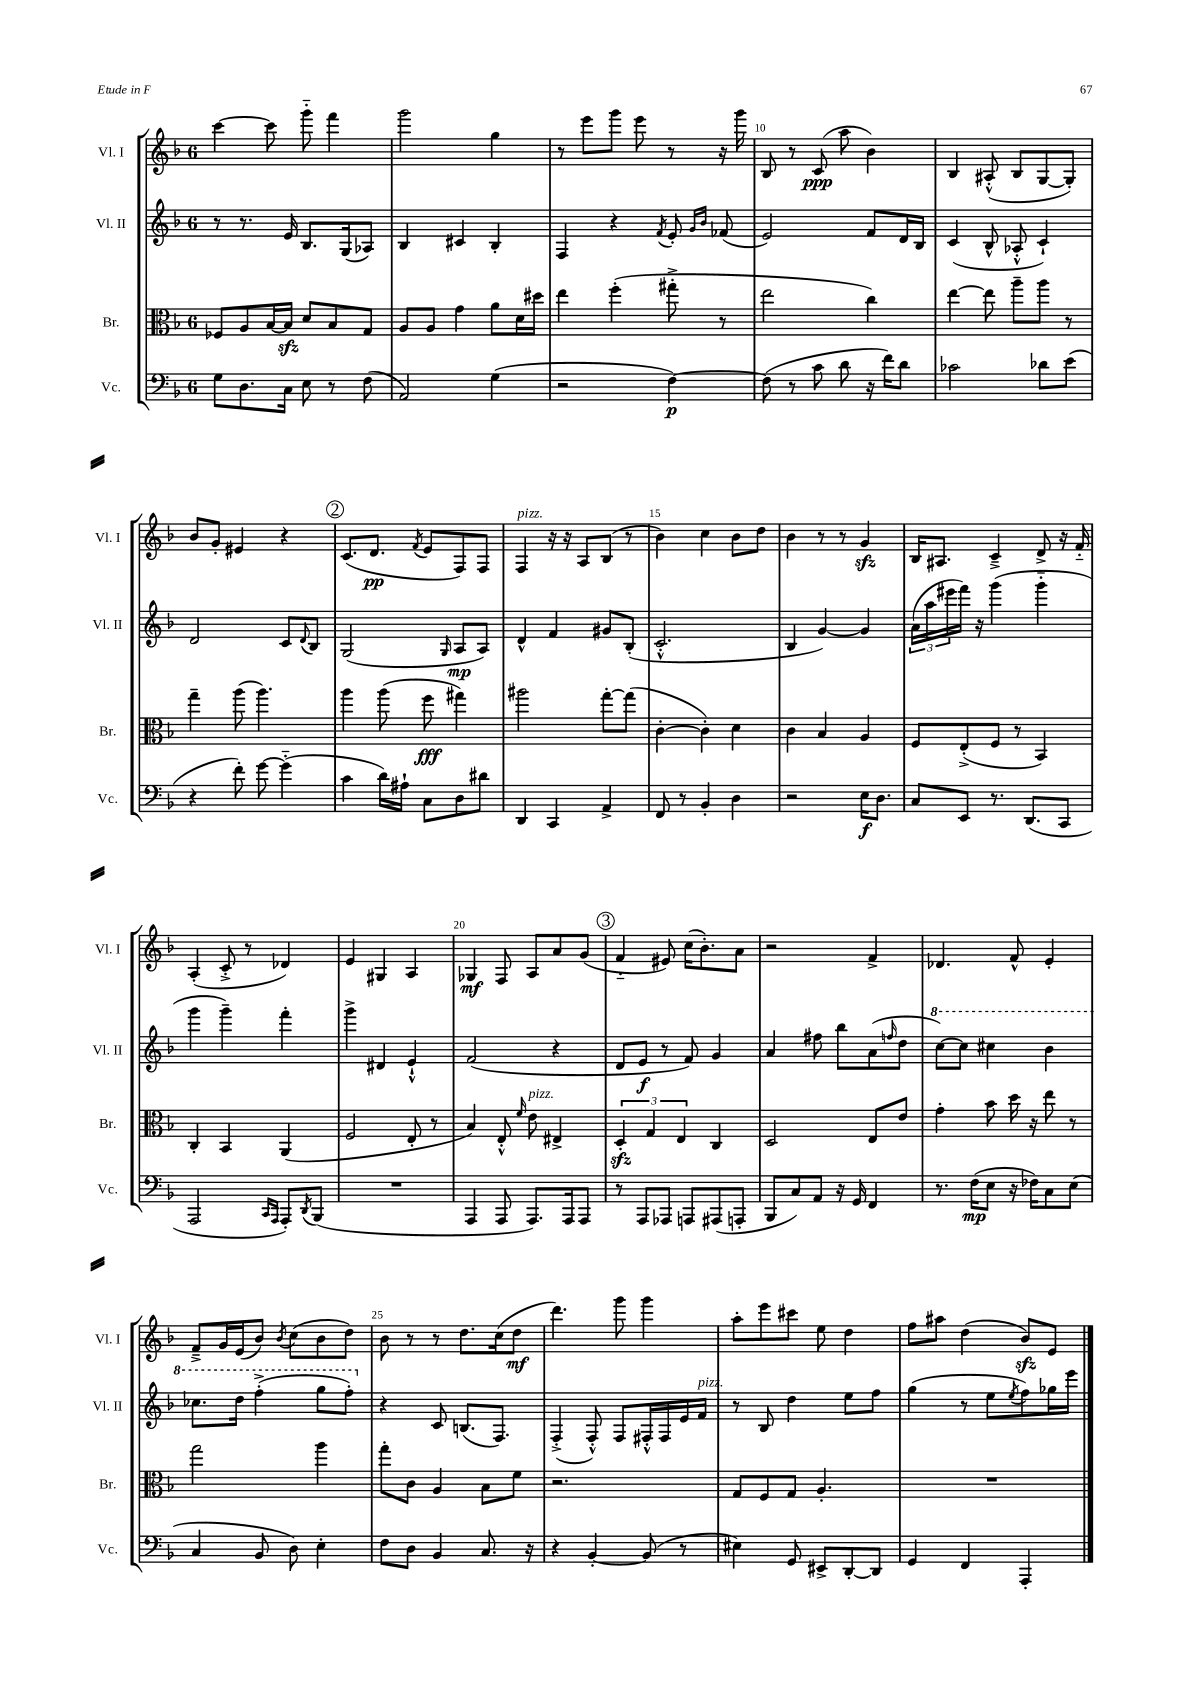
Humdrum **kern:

**kern	**dynam	**kern	**dynam	**kern	**dynam	**kern	**dynam
*part4	*part4	*part3	*part3	*part2	*part2	*part1	*part1
*staff4	*staff4	*staff3	*staff3	*staff2	*staff2	*staff1	*staff1
*I"Vc.	*	*I"Br.	*	*I"Vl. II	*	*I"Vl. I	*
*I'Vc.	*	*I'Br.	*	*I'Vl. II	*	*I'Vl. I	*
*clefF4	*	*clefC3	*	*clefG2	*	*clefG2	*
*k[b-]	*	*k[b-]	*	*k[b-]	*	*k[b-]	*
*M6/8	*	*M6/8	*	*M6/8	*	*M6/8	*
=7	=7	=7	=7	=7	=7	=7	=7
8G\L	.	8F-X/L	.	8r	.	[4ccc\	.
8.D\	.	8A/	.	8.r	.	.	.
.	.	[16B-/L	.	.	.	8ccc\]	.
16C\Jk	.	16B-zz/JJ]	.	16e/	.	.	.
8E\	.	8d/L	.	8.B-/L	.	8ggg\	.
8r	.	8B-/	.	.	.	4fff\	.
.	.	.	.	(16G/k	.	.	.
(8F\	.	8G/J	.	8A-X/J)	.	.	.
=8	=8	=8	=8	=8	=8	=8	=8
2AA/)	.	8A/L	.	4B-/	.	2ggg\	.
.	.	8A/J	.	.	.	.	.
.	.	4g\	.	4c#X/	.	.	.
(4G\	.	8a\L	.	4B-'/	.	4gg\	.
.	.	16d\L	.	.	.	.	.
.	.	16dd#X\JJ	.	.	.	.	.
=9	=9	=9	=9	=9	=9	=9	=9
2r	.	4ee\	.	4F/	.	8r	.
.	.	.	.	.	.	8eee\L	.
.	.	(4ff'\	.	4r	.	8ggg\J	.
.	.	.	.	.	.	8eee\	.
.	.	.	.	8qf/	.	.	.
[4F\)	p	8gg#X'^\	.	8e'/	.	8r	.
.	.	.	.	16qqg/LL	.	.	.
.	.	.	.	16qqb-/JJ	.	.	.
.	.	8r	.	(8f-X/	.	16r	.
.	.	.	.	.	.	16ggg\	.
=10	=10	=10	=10	=10	=10	=10	=10
(8F\]	.	2ee\	.	2e/)	.	8B-/	.
8r	.	.	.	.	.	8r	.
8c\	.	.	.	.	.	(8c/	ppp
8d\	.	.	.	.	.	8aa\	.
16r	.	4cc\)	.	8f/L	.	4b-\)	.
16f\KL)	.	.	.	.	.	.	.
8d\J	.	.	.	16d/L	.	.	.
.	.	.	.	16B-/JJ	.	.	.
=11	=11	=11	=11	=11	=11	=11	=11
2c-X\	.	[4ee\	.	(4c/	.	4B-/	.
.	.	8ee\]	.	8B-^^/	.	(8A#X'^^/	.
.	.	8aa~\L	.	8A-X'^^/	.	8B-/L	.
8d-X\L	.	8aa\J	.	4c`/)	.	[8G/	.
(8e\J	.	8r	.	.	.	8G'/J])	.
!!LO:LB:g=z
=12	=12	=12	=12	=12	=12	=12	=12
4r	.	4gg~\	.	2d/	.	8b-/L	.
.	.	.	.	.	.	8g'/J	.
8f'\)	.	(8aa\	.	.	.	4e#X/	.
[8g\	.	4.aa\)	.	.	.	.	.
(4g\]	.	.	.	8c/L	.	4r	.
.	.	.	.	8qqd/	.	.	.
.	.	.	.	8B-/J	.	.	.
!!LO:REH:place=s1:t=2
=13	=13	=13	=13	=13	=13	=13	=13
4c\	.	4aa\	.	(2G/	.	(8.c/L	.
.	.	.	.	.	.	8.d/J	pp
16d\LL)	.	(8aa\	.	.	.	.	.
16A#X`\JJ	.	.	.	.	.	.	.
.	.	.	.	.	.	8qf/	.
8C\L	.	8ff\	fff	.	.	8e/L	.
.	.	.	.	16qqG/	.	.	.
8D\	.	4gg#X\)	.	8A/L	mp	8F/)	.
8d#X\J	.	.	.	8A/J)	.	8F/J	.
=14	=14	=14	=14	=14	=14	=14	=14
!	!	!	!	!	!	!LO:TX:a:i:t=pizz.	!
4DD/	.	2aa#X\	.	4d^^/	.	4F/	.
4CC/	.	.	.	4f/	.	16r	.
.	.	.	.	.	.	16r	.
.	.	.	.	.	.	8A/L	.
4AA^/	.	[8gg'\L	.	8g#X/L	.	(8B-/J	.
.	.	(8gg\J]	.	(8B-'/J	.	8r	.
=15	=15	=15	=15	=15	=15	=15	=15
8FF/	.	[4c'\	.	2.c'^^/	.	4b-\)	.
8r	.	.	.	.	.	.	.
4BB-'/	.	4c'\])	.	.	.	4cc\	.
4D\	.	4d\	.	.	.	8b-\L	.
.	.	.	.	.	.	8dd\J	.
=16	=16	=16	=16	=16	=16	=16	=16
2r	.	4c\	.	4B-/	.	4b-\	.
.	.	4B-/	.	[4g/)	.	8r	.
.	.	.	.	.	.	8r	.
16E\KL	f	4A/	.	4g/]	.	4gzz/	.
8.D\J	.	.	.	.	.	.	.
=17	=17	=17	=17	=17	=17	=17	=17
8C/L	.	8F/L	.	(24a\LL	.	16B-/KL	.
.	.	.	.	24aa\	.	.	.
.	.	.	.	.	.	8.A#X/J	.
.	.	.	.	24eee#X\	.	.	.
8EE/J	.	(8E'^/	.	16fff\JJ)	.	.	.
.	.	.	.	16r	.	.	.
8.r	.	8F/J	.	(4ggg\	.	4c~^/	.
.	.	8r	.	.	.	.	.
(8.DD/L	.	.	.	.	.	.	.
.	.	4BB-/)	.	4ggg\	.	8d^/	.
8CC/J	.	.	.	.	.	16r	.
.	.	.	.	.	.	16f/	.
!!LO:LB:g=z
=18	=18	=18	=18	=18	=18	=18	=18
2AAA/	.	4C'/	.	4ggg\	.	(4A'/	.
.	.	4BB-/	.	4ggg~\)	.	8c'^/	.
.	.	.	.	.	.	8r	.
16qqCC/LL	.	.	.	.	.	.	.
16qqAAA/JJ	.	.	.	.	.	.	.
8AAA'/L)	.	(4AA/	.	4fff'\	.	4d-X/)	.
8qDD/	.	.	.	.	.	.	.
(8BBB-/J	.	.	.	.	.	.	.
=19	=19	=19	=19	=19	=19	=19	=19
2.r	.	2F/	.	4ggg^\	.	4e/	.
.	.	.	.	4d#X/	.	4G#X/	.
.	.	8E'/	.	4e`^^/	.	4A/	.
.	.	8r	.	.	.	.	.
=20	=20	=20	=20	=20	=20	=20	=20
4AAA/	.	4B-/)	.	(2f/	.	4G-X/	mf
8AAA/	.	8E'^^/	.	.	.	8F/	.
.	.	16qqf/	.	.	.	.	.
!	!	!LO:TX:a:i:t=pizz.	!	!	!	!	!
8.AAA/L)	.	8e\	.	.	.	8A/L	.
.	.	4E#X^/	.	4r	.	8a/	.
16AAA/k	.	.	.	.	.	.	.
8AAA/J	.	.	.	.	.	(8g/J	.
!!LO:REH:place=s1:t=3
=21	=21	=21	=21	=21	=21	=21	=21
8r	.	6Dzz'/	.	8d/L	.	4f/	.
8AAA/L	.	.	.	8e/J	f	.	.
.	.	6G/	.	.	.	.	.
8AAA-X/J	.	.	.	8r	.	8e#X/)	.
.	.	6E/	.	.	.	.	.
8AAAn/L	.	.	.	8f/)	.	(16cc\KL	.
.	.	.	.	.	.	8.b-'\)	.
(8AAA#X/	.	4C/	.	4g/	.	.	.
8AAAn'/J	.	.	.	.	.	8a\J	.
=22	=22	=22	=22	=22	=22	=22	=22
8BBB-/L	.	2D/	.	4a/	.	2r	.
8C/)	.	.	.	.	.	.	.
8AA/J	.	.	.	8ff#X\	.	.	.
16r	.	.	.	8bb-\L	.	.	.
16GG/	.	.	.	.	.	.	.
4FF/	.	8E/L	.	(8a\	.	4f^/	.
.	.	.	.	16qqffn/	.	.	.
.	.	8e/J	.	8dd\J	.	.	.
=23	=23	=23	=23	=23	=23	=23	=23
*	*	*	*	*8va	*	*	*
8.r	.	4g'\	.	[8ccc\L)	.	4.d-X/	.
.	.	.	.	8ccc\J]	.	.	.
(16F\KL	mp	.	.	.	.	.	.
8E\J	.	8b-\	.	4ccc#X\	.	.	.
16r	.	16dd\	.	.	.	8f^^/	.
16F-X\KL)	.	16r	.	.	.	.	.
8C\	.	8ee\	.	4bb-\	.	4e'/	.
(8E\J	.	8r	.	.	.	.	.
!!LO:LB:g=z
=24	=24	=24	=24	=24	=24	=24	=24
4C/	.	2gg\	.	8.ccc-X\L	.	8f~^/L	.
.	.	.	.	.	.	16g/L	.
.	.	.	.	16ddd\Jk	.	(16e/J	.
8BB-/	.	.	.	(4fff'^\	.	8b-/J)	.
.	.	.	.	.	.	8qb-/	.
8D\)	.	.	.	.	.	(8cc\L	.
4E'\	.	4aa\	.	8ggg\L	.	8b-\	.
.	.	.	.	8fff'\J)	.	8dd\J)	.
=25	=25	=25	=25	=25	=25	=25	=25
*	*	*	*	*X8va	*	*	*
8F\L	.	8gg'\L	.	4r	.	8b-\	.
8D\J	.	8c\J	.	.	.	8r	.
4BB-/	.	4A/	.	8c/	.	8r	.
.	.	.	.	(8.Bn/L	.	8.dd\L	.
8.C/	.	8B-\L	.	.	.	.	.
.	.	.	.	8.F/J)	.	(16cc\k	.
.	.	8f\J	.	.	.	8dd\J	mf
16r	.	.	.	.	.	.	.
=26	=26	=26	=26	=26	=26	=26	=26
4r	.	2.r	.	(4F'^/	.	4.ddd\)	.
[4BB-'/	.	.	.	8F'^^/)	.	.	.
.	.	.	.	8F/L	.	8ggg\	.
(8BB-/]	.	.	.	16F#X'^^/L	.	4ggg\	.
.	.	.	.	16F#/	.	.	.
8r	.	.	.	16e/	.	.	.
!	!	!	!	!LO:TX:a:i:t=pizz.	!	!	!
.	.	.	.	16f/JJ	.	.	.
=27	=27	=27	=27	=27	=27	=27	=27
4E#X\)	.	8G/L	.	8r	.	8aa'\L	.
.	.	8F/	.	8B-/	.	8eee\	.
8GG/	.	8G/J	.	4dd\	.	8ccc#X\J	.
8EE#X^/L	.	4.A'/	.	.	.	8ee\	.
[8DD'/	.	.	.	8ee\L	.	4dd\	.
8DD/J]	.	.	.	8ff\J	.	.	.
=28	=28	=28	=28	=28	=28	=28	=28
4GG/	.	2.r	.	(4gg\	.	8ff\L	.
.	.	.	.	.	.	8aa#X\J	.
4FF/	.	.	.	8r	.	(4dd\	.
.	.	.	.	8ee\L	.	.	.
.	.	.	.	8qee/	.	.	.
4AAA'/	.	.	.	8ff\)	.	8b-zz/L)	.
.	.	.	.	16gg-X\L	.	8e/J	.
.	.	.	.	16eee\JJ	.	.	.
==	==	==	==	==	==	==	==
*-	*-	*-	*-	*-	*-	*-	*-
